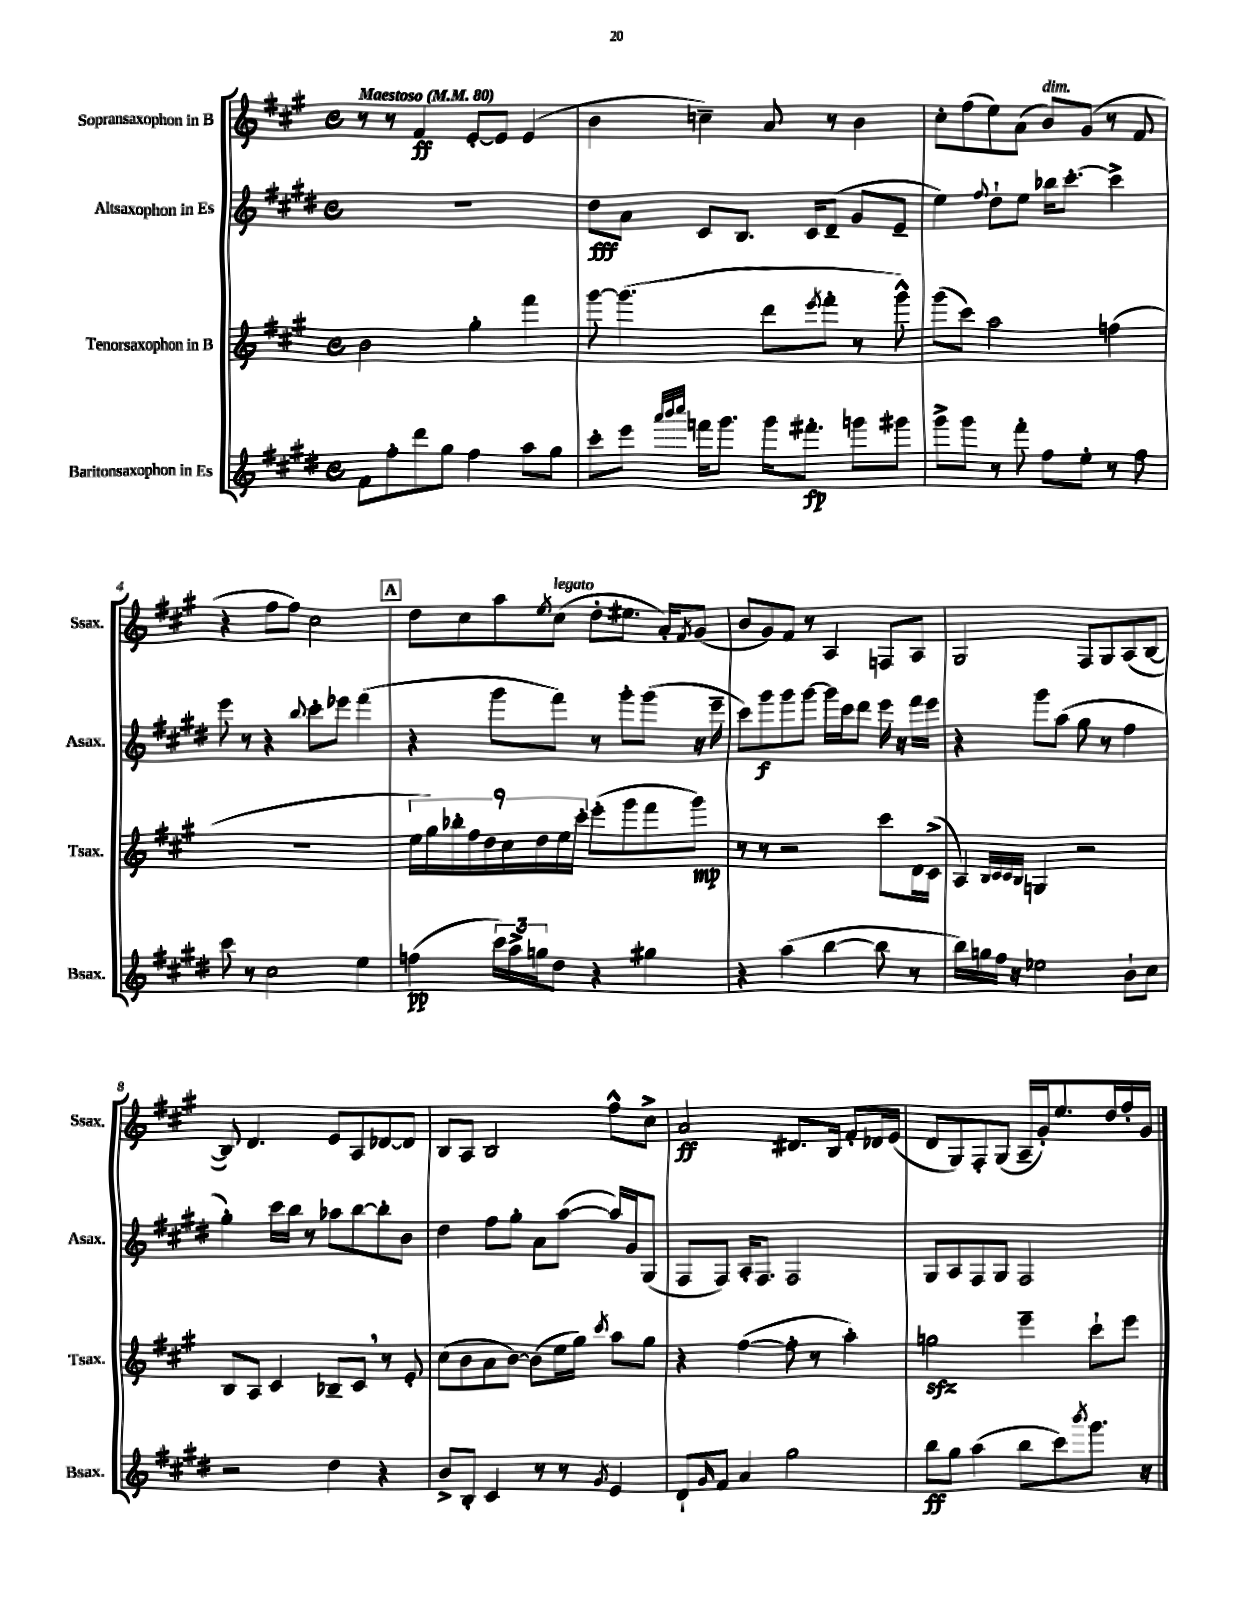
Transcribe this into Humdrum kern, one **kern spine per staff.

**kern	**kern	**kern	**kern
*staff4	*staff3	*staff2	*staff1
*clefG2	*clefG2	*clefG2	*clefG2
*k[f#c#g#d#]	*k[f#c#g#]	*k[f#c#g#d#]	*k[f#c#g#]
*M4/4	*M4/4	*M4/4	*M4/4
*met(c)	*met(c)	*met(c)	*met(c)
*MM80	*MM80	*MM80	*MM80
8f#	2b	1r	8r
8ff#'	.	.	8r
8ddd#	.	.	4f#
8gg#	.	.	.
4ff#	4gg#'	.	[8e'
.	.	.	8e]
8aa	4fff#	.	(4e
8gg#	.	.	.
=	=	=	=
8ccc#'	[8ggg#	8dd#	4b
8eee	(4.ggg#]	8a	.
32qqaaa	.	.	.
32qqbbb	.	.	.
32qqcccc#	.	.	.
16fff	.	8c#	4cc~)
8.ggg#	.	.	.
.	.	8.B	.
16ggg#	8ddd	.	8a
8.fff#'	.	16c#	.
.	8qeee	.	.
.	8fff#'	(8d#~	8r
8ggg	8r	8g#	4b
8ggg#	8ggg#^^)	8e~	.
=	=	=	=
8ggg#^	(8ggg#	4ee)	8cc#'
8ggg#	8ccc#)	.	(8ff#
.	.	8qqff#	.
8r	2aa	8dd#`	8ee)
8fff#'	.	8ee	(8a
8ff#	.	16bb-	8b)
.	.	[8.ccc#'	.
8ee'	.	.	(8g#
8r	(4ff	4ccc#^]	8r
8ff#	.	.	8f#
=	=	=	=
8ccc#	1r	8eee	4r
8r	.	8r	.
2cc#	.	4r	8ff#
.	.	.	8ff#)
.	.	8qqbb	.
.	.	8ccc#'	2cc#
.	.	8eee-	.
4ee	.	(4fff#	.
=	=	=	=
(4ff	18ee	4r	8dd
.	18gg#)	.	.
.	18bb-'	.	.
.	.	.	8cc#
.	18ff#	.	.
.	18dd	.	.
24ccc#)	.	8ggg#	8aa
.	18cc#	.	.
24aa^	.	.	.
24gg	18dd	.	.
.	.	.	8qee
8dd#	.	8fff#)	(8cc#
.	18ee	.	.
.	18ccc#'	.	.
4r	(8eee'	8r	8dd'
.	8ggg#	8ggg#'	8.ee#
4gg#	8fff#	(8ggg#	.
.	.	.	16a')
.	.	.	8qf#
.	8ggg#)	16r	(8g#
.	.	16eee~	.
=	=	=	=
4r	8r	8ccc#)	8b
.	8r	8ggg#	8g#)
(4aa	2r	8ggg#	8f#
.	.	[8ggg#	8r
[4bb	.	16ggg#]	4A
.	.	16ccc#	.
.	.	8ddd#	.
8bb]	8ccc#	16eee	8F
.	.	16r	.
8r	16d	16fff#	8A
.	(16c#^	16eee	.
=	=	=	=
16bb)	4A)	4r	2G#
16gg	.	.	.
16ff#	.	.	.
16r	.	.	.
.	32qqB	.	.
.	32qqc#	.	.
.	32qqc#	.	.
.	32qqB	.	.
2ee-	4G	8ggg#	.
.	.	(8aa	.
.	2r	8gg#	8F#
.	.	8r	8G#
8b`	.	4ff#	(8A
8cc#	.	.	[8B
=	=	=	=
2r	8B	4gg#')	8B])
.	8A	.	4.d
.	4c#	16ccc#	.
.	.	16bb	.
.	.	8r	.
4dd#	8B-~	8aa-	8e
.	8c#	[8bb	8A
4r	8r	8bb']	[8d-
.	8e'	8b	8d-]
=	=	=	=
8b^	(8cc#	4dd#	8B
8B'	8b	.	8A
4c#	8a	8ff#	2B
.	[8b)	8gg#'	.
8r	(8b]	8a	.
8r	16ee	([8aa	.
.	16gg#)	.	.
8qg#	8qccc#	.	.
4e	8aa	16aa])	8ff#^^
.	.	16g#	.
.	8gg#	(8G#	8cc#^
=	=	=	=
8d#`	4r	8F#	2a
16qqg#	.	.	.
8f#	.	8F#)	.
4a	([4ff#	16A'	.
.	.	8.F#	.
2gg#	8ff#']	2F#	8.d#
.	8r	.	.
.	.	.	16B
.	4aa')	.	8f#'
.	.	.	16d-
.	.	.	(16e
=	=	=	=
8bb	2gg	8G#	8d
8gg#	.	8A	8G#)
(4aa	.	8F#	8F#'
.	.	8G#	(8G#
8bb	4eee~	2F#	16A~
.	.	.	16g#')
8ccc#)	.	.	8.ee
8qbbb	.	.	.
8.ggg#	8ccc#`	.	.
.	.	.	16dd
.	8eee	.	16ff#'
16r	.	.	16g#
==	==	==	==
*-	*-	*-	*-
